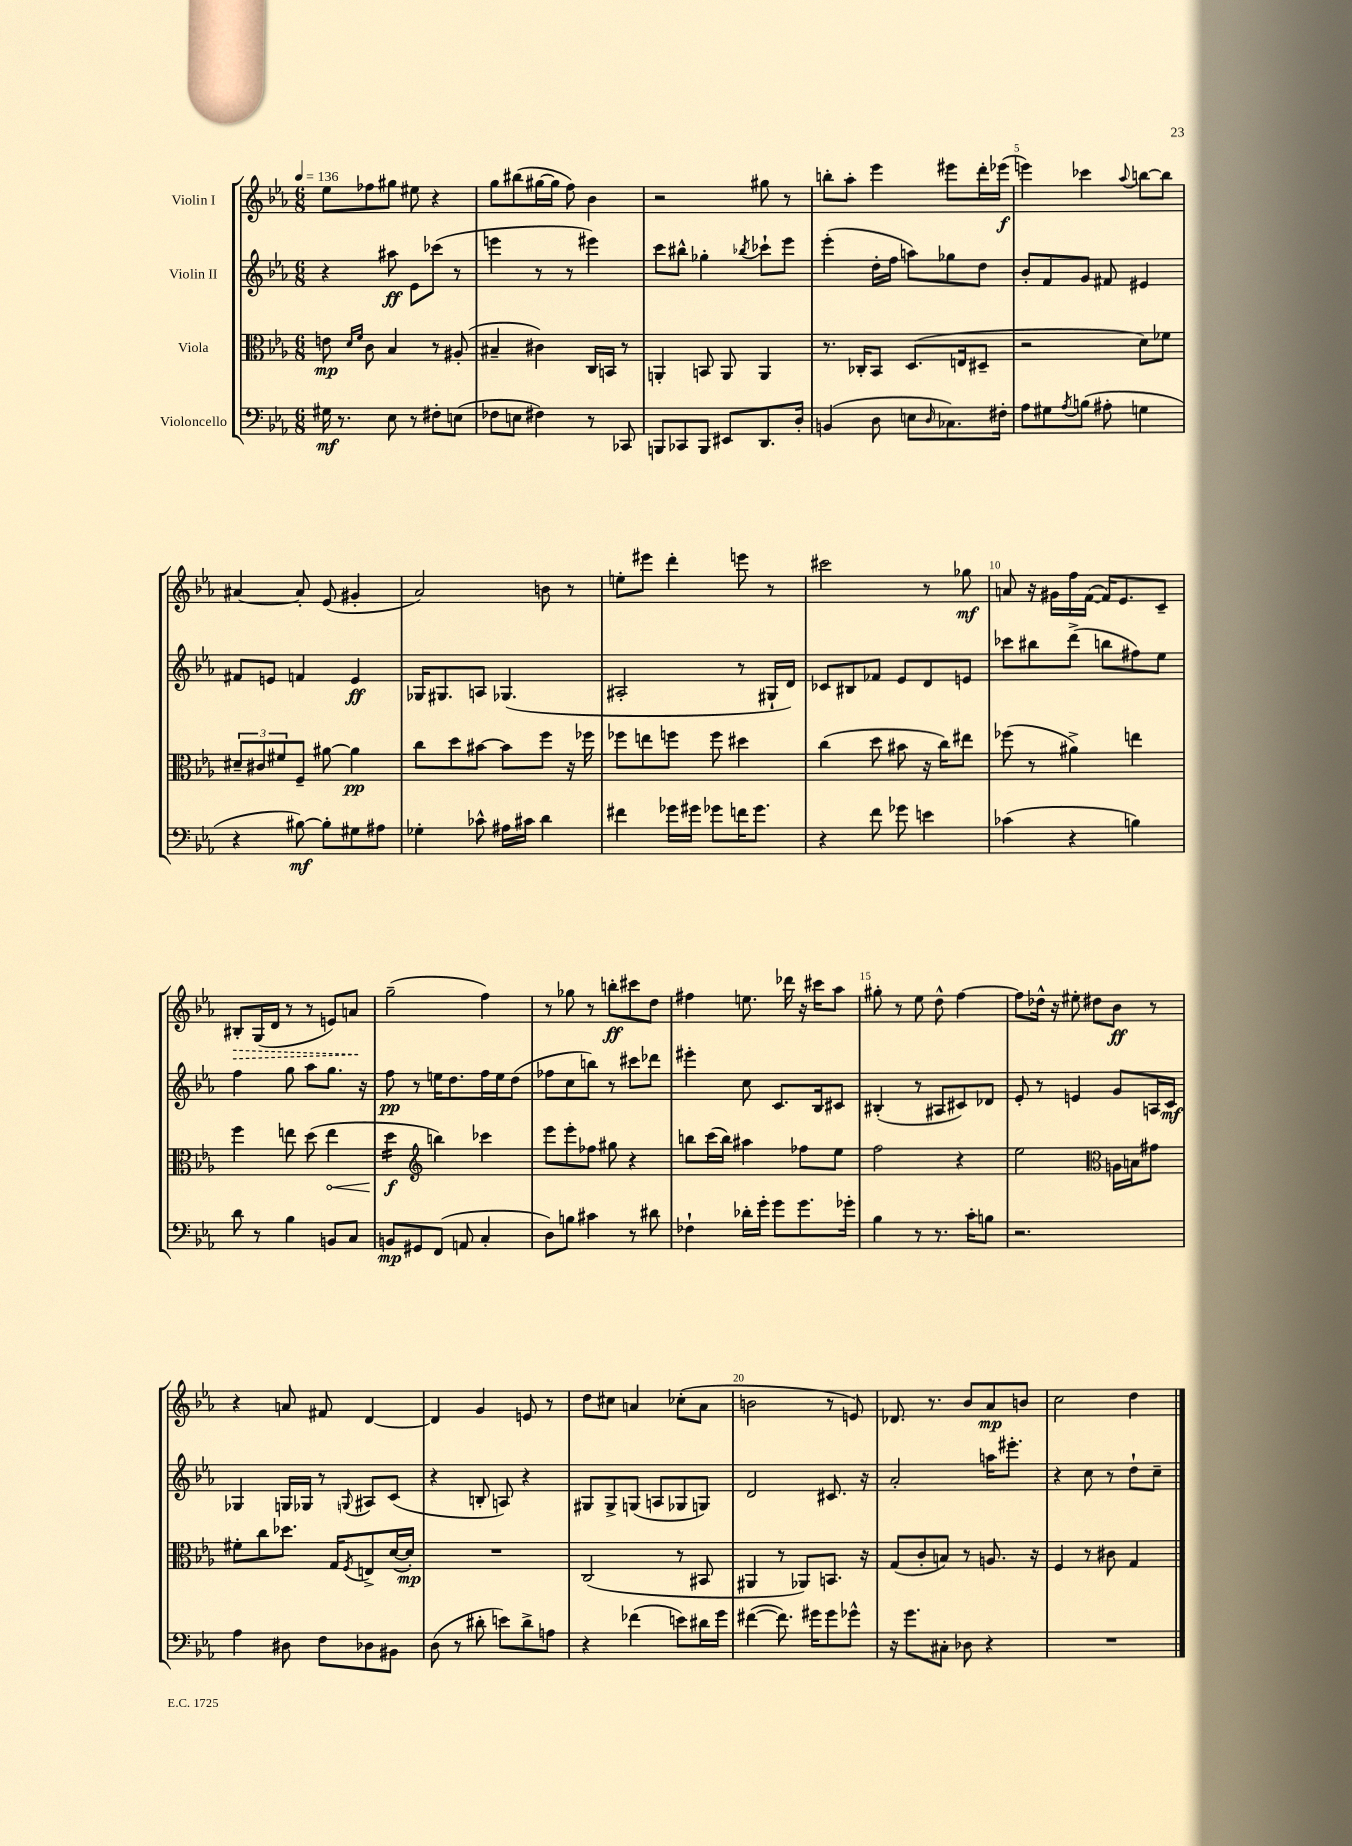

**kern	**dynam	**kern	**dynam	**kern	**dynam	**kern	**dynam
*part4	*part4	*part3	*part3	*part2	*part2	*part1	*part1
*staff4	*staff4	*staff3	*staff3	*staff2	*staff2	*staff1	*staff1
*I"Violoncello	*	*I"Viola	*	*I"Violin II	*	*I"Violin I	*
*clefF4	*	*clefC3	*	*clefG2	*	*clefG2	*
*k[b-e-a-]	*	*k[b-e-a-]	*	*k[b-e-a-]	*	*k[b-e-a-]	*
*M6/8	*	*M6/8	*	*M6/8	*	*M6/8	*
*MM136	*	*MM136	*	*MM136	*	*MM136	*
=1	=1	=1	=1	=1	=1	=1	=1
16G#X\	mf	8en\	mp	4r	.	8ee-\L	.
8.r	.	.	.	.	.	.	.
.	.	16qqd/LL	.	.	.	.	.
.	.	16qqf/JJ	.	.	.	.	.
.	.	8c\	.	.	.	8ff-X\	.
8E-\	.	4B-/	.	8aa#X\	ff	8gg#X\J	.
8r	.	.	.	8e-\L	.	8ee#X\	.
8F#X'\L	.	8r	.	(8ccc-X\J	.	4r	.
(8En\J	.	(8A#X'/	.	8r	.	.	.
=2	=2	=2	=2	=2	=2	=2	=2
8F-X\L	.	4B#X~/	.	4eeen\	.	8gg\L	.
8En\J	.	.	.	.	.	(8bb#X\	.
4F#X\)	.	4c#X\)	.	8r	.	[16gg#X\L	.
.	.	.	.	.	.	16gg#\JJ]	.
.	.	.	.	8r	.	8ff\)	.
8r	.	16C/LL	.	4eee#X\)	.	4b-\	.
.	.	16BBn/JJ	.	.	.	.	.
8CC-X/	.	8r	.	.	.	.	.
=3	=3	=3	=3	=3	=3	=3	=3
8BBBn/L	.	4AAn'/	.	8ccc\L	.	2r	.
8CC-X/	.	.	.	8bb#X^^\J	.	.	.
8BBB/J	.	8BBn/	.	4gg-X'\	.	.	.
8EE#X/L	.	8AA/	.	.	.	.	.
.	.	.	.	8qbb-X/	.	.	.
8.DD/	.	4AA/	.	8ccc-X`\L	.	8gg#X\	.
.	.	.	.	8eee-\J	.	8r	.
16D'/Jk	.	.	.	.	.	.	.
=4	=4	=4	=4	=4	=4	=4	=4
(4BBn/	.	8.r	.	(4eee-'\	.	8bbn'\L	.
.	.	.	.	.	.	8aa-'\J	.
.	.	16C-X'/KL	.	.	.	.	.
8D\	.	8BB-/J	.	16dd'\LL	.	4eee-\	.
.	.	.	.	16ff\JJ	.	.	.
8En\L	.	(8.D/L	.	8aan\L)	.	.	.
16qqD/	.	.	.	.	.	.	.
8.C-X\)	.	.	.	8gg-X\	.	8eee#X\L	.
.	.	16En/k	.	.	.	.	.
.	.	8D#X~/J	.	8dd\J	.	16ddd'\L	.
16F#X'\Jk	.	.	.	.	.	(16eee-X\JJ	f
=5	=5	=5	=5	=5	=5	=5	=5
8A-\L	.	2r	.	8b-'/L	.	4eeen\)	.
8G#X\	.	.	.	8f/	.	.	.
8qA-/	.	.	.	.	.	.	.
(8Bn\J	.	.	.	8g/J	.	4ccc-X\	.
8A#X'\	.	.	.	8f#X/	.	.	.
.	.	.	.	.	.	8qqaa-/	.
4Gn\	.	8d\L)	.	4e#X/	.	[8bbn\L	.
.	.	8f-X\J	.	.	.	8bb\J]	.
!!LO:LB:g=z
=6	=6	=6	=6	=6	=6	=6	=6
4r	.	12d#X~/L	.	8f#X/L	.	[4a#X/	.
.	.	12c#X/	.	.	.	.	.
.	.	.	.	8en/J	.	.	.
.	.	12f#X/	.	.	.	.	.
[8B#X\)	mf	8F~/J	.	4fn/	.	8a#'/]	.
8B#'\L]	.	[8a#X\	.	.	.	(8e-/	.
8G#X\	.	4a#\]	pp	4e/	ff	4g#X'/	.
8A#X\J	.	.	.	.	.	.	.
=7	=7	=7	=7	=7	=7	=7	=7
4G-X'\	.	8cc\L	.	16G-X/KL	.	2a-/)	.
.	.	.	.	8.G#X/	.	.	.
.	.	8dd\	.	.	.	.	.
8c-X^^\	.	[8b#X\J	.	8An/J	.	.	.
16A#X\LL	.	8b#\L]	.	(4.G-X/	.	.	.
16c#X\JJ	.	.	.	.	.	.	.
4d\	.	8ff\J	.	.	.	8bn\	.
.	.	16r	.	.	.	8r	.
.	.	16ff-X\	.	.	.	.	.
=8	=8	=8	=8	=8	=8	=8	=8
4f#X\	.	8ff-X\L	.	2A#X'/	.	8een'\L	.
.	.	8een\	.	.	.	8eee#X\J	.
16g-X\LL	.	8ffn\J	.	.	.	4ddd'\	.
16g#X\JJ	.	.	.	.	.	.	.
8g-X\L	.	8ff\	.	.	.	.	.
16fn\K	.	4dd#X\	.	8r	.	8eeen\	.
8.g-\J	.	.	.	.	.	.	.
.	.	.	.	16G#X`/LL	.	8r	.
.	.	.	.	16d/JJ)	.	.	.
=9	=9	=9	=9	=9	=9	=9	=9
4r	.	(4cc\	.	8c-X/L	.	2ccc#X\	.
.	.	.	.	8B#X/	.	.	.
8f\	.	8dd\	.	8f-X/J	.	.	.
8g-X\	.	8b#X\	.	8e-/L	.	.	.
4en\	.	16r	.	8d/	.	8r	.
.	.	16cc\KL)	.	.	.	.	.
.	.	8ee#X\J	.	8en/J	.	8gg-X\	mf
=10	=10	=10	=10	=10	=10	=10	=10
(4c-X\	.	(8ff-X\	.	8ccc-X\L	.	8an/	.
.	.	8r	.	8bb#X\	.	16r	.
.	.	.	.	.	.	16g#X\LL	.
4r	.	4a#X^\)	.	(8ddd^\J	.	16ff\	.
.	.	.	.	.	.	([16f\JJ	.
.	.	.	.	8bbn\L	.	16f/KL])	.
.	.	.	.	.	.	8.e-/	.
4Bn\)	.	4een\	.	8ff#X\)	.	.	.
.	.	.	.	8ee-\J	.	8c~/J	.
!!LO:LB:g=z
=11	=11	=11	=11	=11	=11	=11	=11
!	!	!	!	!	!	!	!LO:HP:b
8d\	.	4ff\	.	4ff\	.	8B#X'/L	>
8r	.	.	.	.	.	(16G/L	.
.	.	.	.	.	.	16d/JJ	.
4B-\	.	8een\	.	8gg\	.	8r	.
.	.	(8dd\	.	8aa-\L	.	8r	.
!	!	!	!LO:HP:b	!	!	!	!
8BBn/L	.	4ee\	<	8.gg\J	.	8en/L)	.
8C/J	.	.	.	.	.	8an/J	.
.	.	.	.	16r	.	.	.
.	.	.	.	.	.	.	]
=12	=12	=12	=12	=12	=12	=12	=12
*	*	*tremolo	*	*	*	*	*
8BBn/L	mp	16dd\LL	f	8ff\	pp	(2gg~\	.
.	.	16dd\	.	.	.	.	.
8GG#X/	.	16dd\	.	8r	.	.	.
.	.	16dd\JJ	.	.	.	.	.
*	*	*Xtremolo	*	*	*	*	*
*	*	*clefG2	*	*	*	*	*
(8FF/J	.	4bbn\)	[	16een\KL	.	.	.
.	.	.	.	8.dd\	.	.	.
8AAn/	.	.	.	.	.	.	.
4C'/	.	4ccc-X\	.	16ff\L	.	4ff\)	.
.	.	.	.	16ee\J	.	.	.
.	.	.	.	(8dd\J	.	.	.
=13	=13	=13	=13	=13	=13	=13	=13
8D\L)	.	8eee-\L	.	8ff-X\L	.	8r	.
8Bn\J	.	8eee-'\	.	8cc\	.	8gg-X\	.
4c#X\	.	8ff-X\J	.	8bbn\J)	.	8r	.
.	.	8gg#X\	.	8r	.	8bbn'\L	ff
8r	.	4r	.	8ccc#X\L	.	8ccc#X\	.
8d#X\	.	.	.	8ddd-X\J	.	8dd\J	.
=14	=14	=14	=14	=14	=14	=14	=14
4F-X`\	.	8bbn\L	.	4eee#X'\	.	4ff#X\	.
.	.	(16ccc\L	.	.	.	.	.
.	.	16bb\JJ)	.	.	.	.	.
16d-X'\LL	.	4aa#X\	.	8cc\	.	8.een\	.
16g'\JJ	.	.	.	.	.	.	.
8g\L	.	.	.	8.c/L	.	.	.
.	.	.	.	.	.	16ddd-X\	.
8.g\	.	8ff-X\L	.	.	.	16r	.
.	.	.	.	16B-/k	.	16ccc#X\KL	.
.	.	8ee-\J	.	8c#X/J	.	8aa-\J	.
16g-X'\Jk	.	.	.	.	.	.	.
=15	=15	=15	=15	=15	=15	=15	=15
4B-\	.	2ff\	.	(4B#X'/	.	8gg#X'\	.
.	.	.	.	.	.	8r	.
8r	.	.	.	8r	.	8ee-\	.
8.r	.	.	.	8A#X/L	.	8dd^^\	.
.	.	4r	.	8c#X/)	.	[4ff\	.
16c'\KL	.	.	.	.	.	.	.
8Bn\J	.	.	.	8d-X/J	.	.	.
=16	=16	=16	=16	=16	=16	=16	=16
2.r	.	2ee-\	.	8e-'/	.	8ff\L]	.
.	.	.	.	8r	.	16dd-X^^\Jk	.
.	.	.	.	.	.	16r	.
.	.	.	.	4en/	.	8ee#X'\	.
.	.	.	.	.	.	8dd#X\L	.
*	*	*clefC3	*	*	*	*	*
.	.	16An\LL	.	8g/L	.	8b-\J	ff
.	.	16Bn\J	.	.	.	.	.
.	.	8g#X\J	.	16An/L	.	8r	.
.	.	.	.	16c/JJ	mf	.	.
!!LO:LB:g=z
=17	=17	=17	=17	=17	=17	=17	=17
4A-\	.	8f#X'\L	.	4G-X/	.	4r	.
.	.	8cc\	.	.	.	.	.
8D#X\	.	8.dd-X\J	.	16Gn/LL	.	8an/	.
.	.	.	.	16G-X/JJ	.	.	.
8F\L	.	.	.	8r	.	8f#X/	.
.	.	16G/KL	.	.	.	.	.
.	.	8qF/	.	8qqGn/	.	.	.
8D-X\	.	8En^/	.	8A#X/L	.	[4d/	.
8BB#X\J	.	([16d/L	.	(8c/J	.	.	.
.	.	16d'/JJ])	mp	.	.	.	.
=18	=18	=18	=18	=18	=18	=18	=18
(8D\	.	2.r	.	4r	.	4d/]	.
8r	.	.	.	.	.	.	.
8d#X'\	.	.	.	8Bn'/	.	4g/	.
8en\L)	.	.	.	8An/)	.	.	.
8d#^\	.	.	.	4r	.	8en/	.
8An\J	.	.	.	.	.	8r	.
=19	=19	=19	=19	=19	=19	=19	=19
4r	.	(2C/	.	8G#X/L	.	8dd\L	.
.	.	.	.	8G#^/	.	8cc#X\J	.
(4f-X\	.	.	.	(8Gn/J	.	4an/	.
.	.	.	.	8An/L	.	.	.
8en\L)	.	8r	.	8G-X/	.	(8cc-X'\L	.
16d#X\L	.	8BB#X/	.	8Gn/J)	.	8a\J	.
16g\JJ	.	.	.	.	.	.	.
=20	=20	=20	=20	=20	=20	=20	=20
([4f#X\	.	4AA#X/	.	2d/	.	2bn\	.
8.f#\])	.	8r	.	.	.	.	.
.	.	8AA-X/L)	.	.	.	.	.
16g#X\KL	.	.	.	.	.	.	.
8g#\	.	8.BBn/J	.	8.c#X/	.	8r	.
8g-X^^\J	.	.	.	.	.	8en/)	.
.	.	16r	.	16r	.	.	.
=21	=21	=21	=21	=21	=21	=21	=21
16r	.	(8G/L	.	2a-'/	.	8.d-X/	.
8.g\L	.	.	.	.	.	.	.
.	.	8c'/	.	.	.	.	.
.	.	.	.	.	.	8.r	.
8C#X'\J	.	8Bn/J)	.	.	.	.	.
8D-X\	.	8r	.	.	.	8b-/L	.
4r	.	8.An/	.	16aan\KL	.	8a-/	mp
.	.	.	.	8.eee#X'\J	.	.	.
.	.	.	.	.	.	8bn/J	.
.	.	16r	.	.	.	.	.
=22	=22	=22	=22	=22	=22	=22	=22
2.r	.	4F/	.	4r	.	2cc\	.
.	.	8r	.	8cc\	.	.	.
.	.	8c#X\	.	8r	.	.	.
.	.	4G/	.	8dd`\L	.	4dd\	.
.	.	.	.	8cc~\J	.	.	.
==	==	==	==	==	==	==	==
*-	*-	*-	*-	*-	*-	*-	*-
